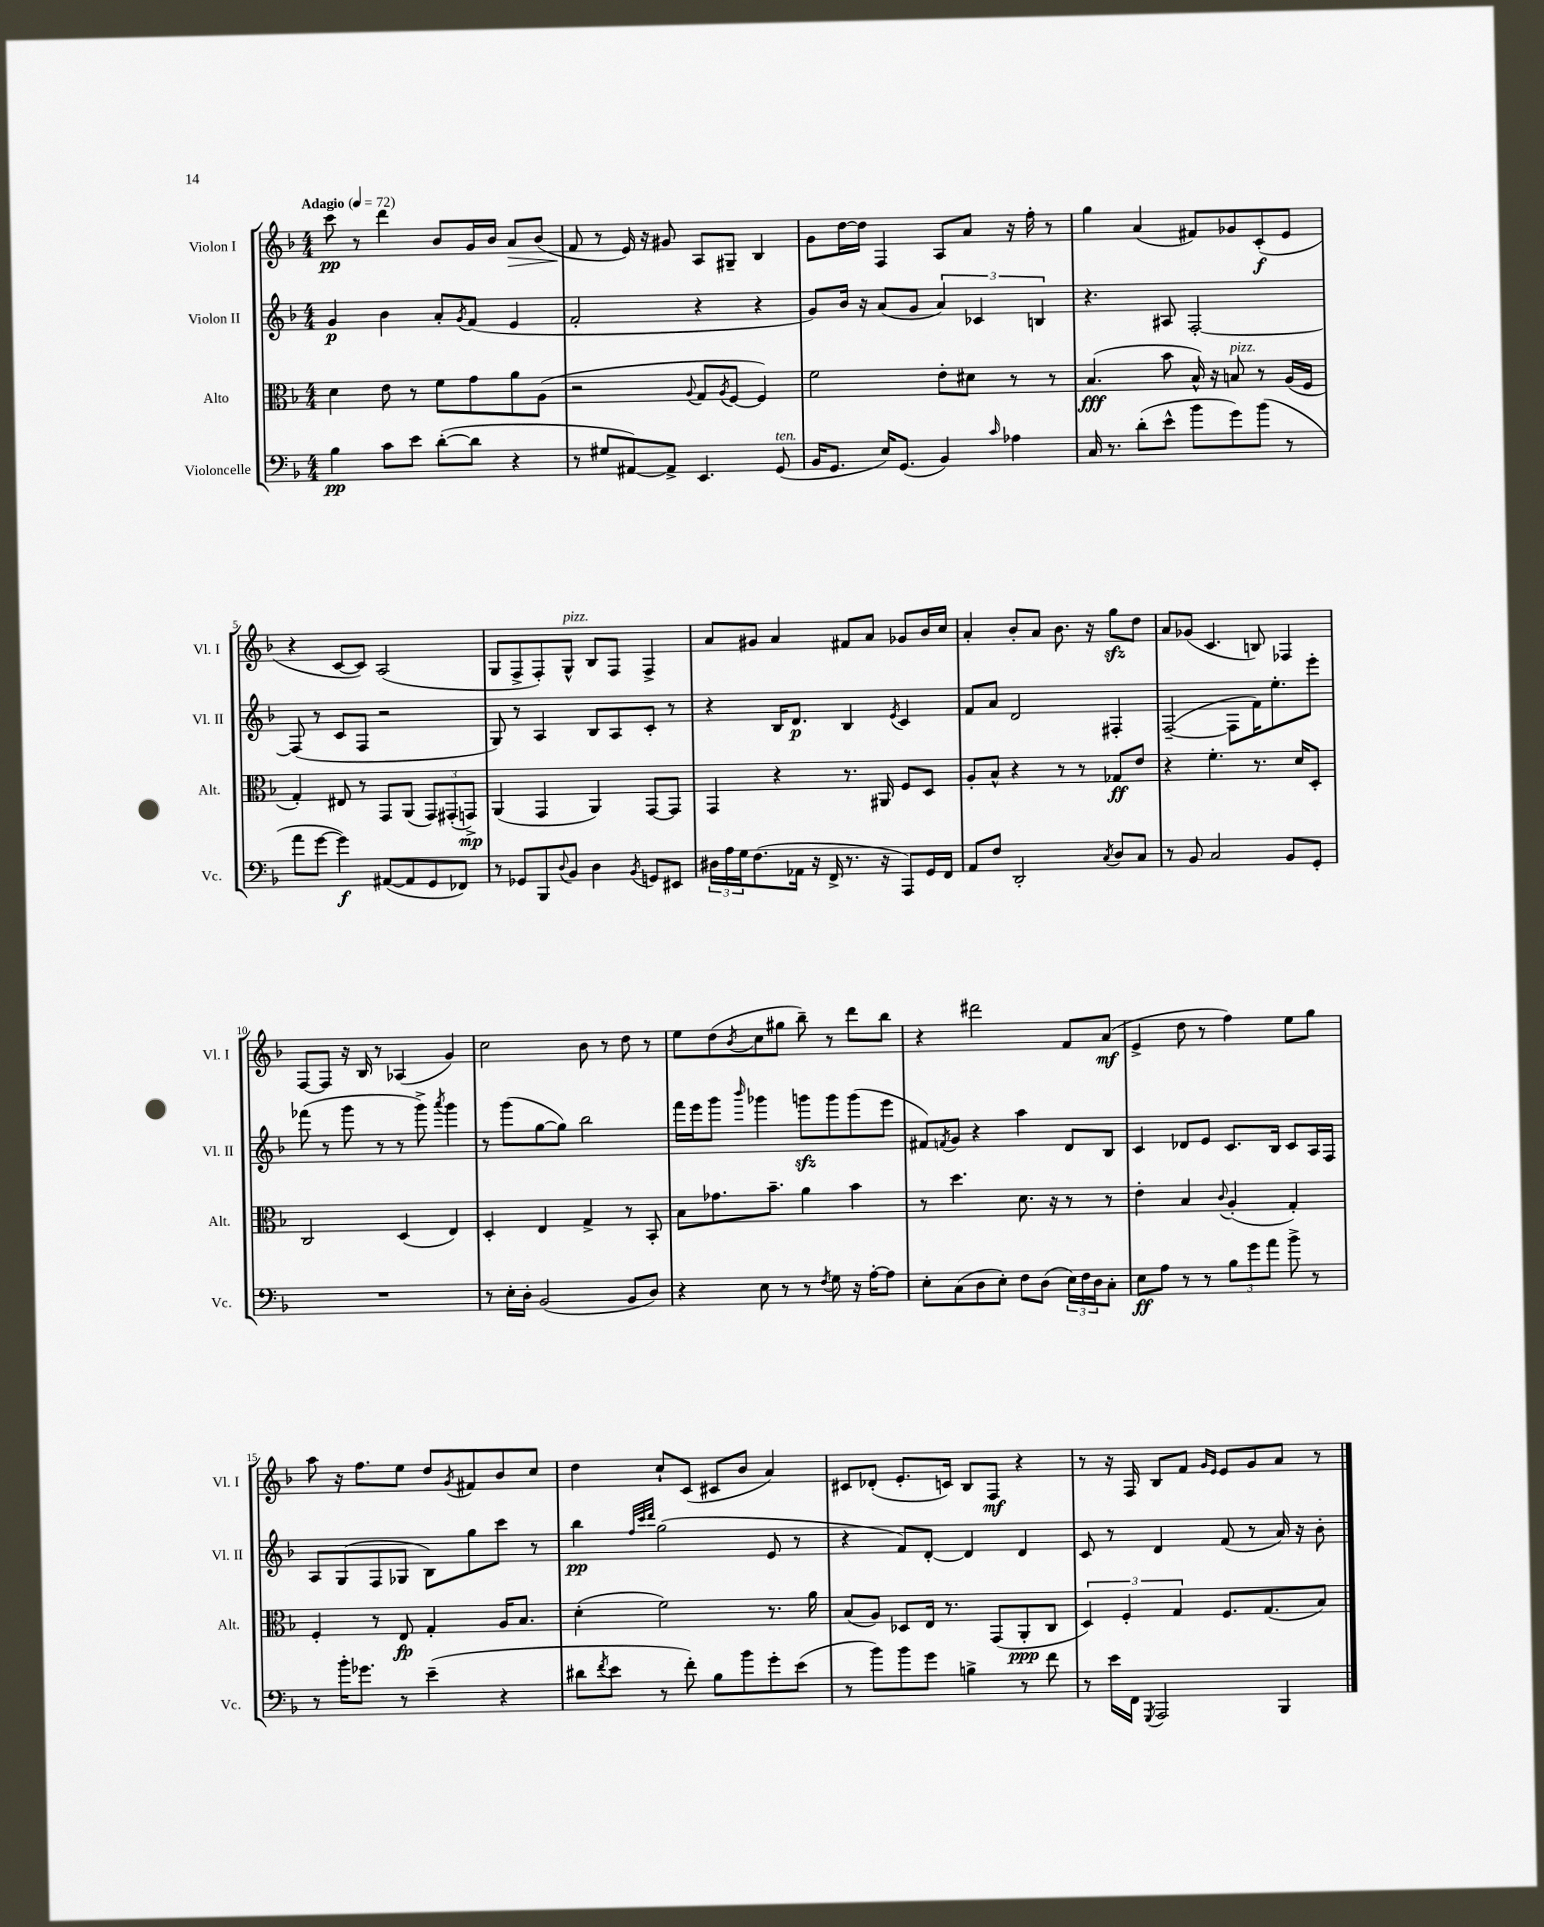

**kern	**kern	**kern	**kern
*staff4	*staff3	*staff2	*staff1
*clefF4	*clefC3	*clefG2	*clefG2
*k[b-]	*k[b-]	*k[b-]	*k[b-]
*M4/4	*M4/4	*M4/4	*M4/4
*MM72	*MM72	*MM72	*MM72
4B-	4d	4g	8ccc
.	.	.	8r
8c	8e	4b-	4ddd
8e	8r	.	.
([8d'	8f	8a'	8b-
.	.	8qg	.
8d]	8g	(8f	16g
.	.	.	16b-
4r	8a	4e	8a
.	(8A	.	(8b-
=	=	=	=
8r	2r	2f'	8f
8G#	.	.	8r
[8AA#)	.	.	16e)
.	.	.	16r
8AA#^]	.	.	8g#
.	8qqA	.	.
4.EE	8G	4r	8A
.	8qA	.	.
.	[8F	.	8G#~
.	4F])	4r	4B-
(8GG	.	.	.
=	=	=	=
16BB-	2f	8g)	8g
8.GG	.	.	.
.	.	16b-	[16dd
.	.	16r	16dd]
16E)	.	(8a	4F
(8.GG	.	.	.
.	.	8g	.
4BB-)	8e'	6a)	8A
.	8d#	.	8a
.	.	6c-	.
16qqc	.	.	.
4A-	8r	.	16r
.	.	.	16ff'
.	.	6B	.
.	8r	.	8r
=	=	=	=
16C	(4.B-	4.r	4gg
8.r	.	.	.
(8d'	.	.	(4a
8e^^	8b-	8A#	.
8b-	16B-^^)	[2F'	8f#)
.	16r	.	.
8g)	8B	.	8g-
(8b-	8r	.	(8c'
8r	(16A	.	8e
.	16F	.	.
=	=	=	=
8a	4G')	(8F]	4r
[8g	.	8r	.
4g])	8E#	8c	[8c
.	8r	8F	8c])
([8AA#	8GG	2r	(2A
8AA#]	(8AA	.	.
8GG	12GG)	.	.
.	(12GG#'	.	.
8FF-)	.	.	.
.	12GG^)	.	.
=	=	=	=
8r	(4AA	8G)	8G
8GG-	.	8r	8F^
8BBB-	4GG	4A	8F')
8qqD	.	.	.
8BB-	.	.	8G^^
4D	4AA)	8B-	8B-
.	.	8A	8F
8qBB-	.	.	.
8GG	[8GG	8c'	4F^
8EE#	8GG]	8r	.
=	=	=	=
24D#	4GG	4r	8a
24A	.	.	.
24G	.	.	.
(8.F	.	.	8g#
.	4r	16B-	4a
16AA-	.	8.d	.
16r	.	.	.
16FF^	.	.	.
8.r	8.r	4B-	8f#
.	.	.	8a
16r	16AA#	.	.
.	.	8qe	.
8AAA)	8F	4c	8g-
16GG	8D	.	16b-
16FF	.	.	16cc
=	=	=	=
8AA	8A'	8f	4a'
8F	8B-^^	8a	.
2DD'	4r	2d	8b-'
.	.	.	8a
.	8r	.	8.b-
.	8r	.	.
.	.	.	16r
8qC	.	.	.
8D	8G-	4F#'	8gg
8C	8e	.	8dd
=	=	=	=
8r	4r	([2F~	8a
8BB-	.	.	(8g-
2C	4.f'	.	4.c
.	.	8F]	.
.	8.r	16f)	8B)
.	.	8.ee'	.
8BB-	.	.	4F-
.	16d	.	.
8GG'	8D'	8eee'	.
=	=	=	=
1r	2C	(8fff-	[8F
.	.	8r	8F]
.	.	8ggg	16r
.	.	.	16B-
.	.	8r	8r
.	(4D	8r	(4A-
.	.	8ggg^)	.
.	.	8qaaa	.
.	4E)	4ggg	4g)
=	=	=	=
8r	4D'	8r	2cc
16E'	.	(8ggg	.
16D'	.	.	.
(2BB-	4E	[8gg	.
.	.	8gg])	.
.	4G^	2bb-	8b-
.	.	.	8r
8BB-	8r	.	8dd
8D)	8BB-'	.	8r
=	=	=	=
4r	8B-	16fff	8ee
.	.	16eee	.
.	8.g-	8ggg	(8dd
.	.	16qqbbb-	8qb-
8E	.	4ggg-	8cc
.	8.b-~	.	.
8r	.	.	8gg#
8r	4a	8ggg	8bb-~)
8qF	.	.	.
8G	.	8ggg	8r
16r	4b-	(8ggg	8ddd
[16A'	.	.	.
8A]	.	8eee	8bb-
=	=	=	=
8E'	8r	8f#)	4r
.	.	8qf	.
(8C	4.dd	8g	.
8D	.	4r	2ddd#
8E')	.	.	.
8F	8.d	4aa	.
(8D	.	.	.
.	16r	.	.
24E)	8r	8d	8f
24F	.	.	.
24D	.	.	.
8C'	8r	8B-	(8a
=	=	=	=
8E	4e'	4c	4e^
8A	.	.	.
8r	4B-	8d-	8dd
8r	.	8e	8r
.	8qqc	.	.
12B-	(4A'	8.c	4ff)
12g	.	.	.
12a	.	.	.
.	.	16B-	.
8b-^	4G')	8c	8ee
8r	.	16A	8gg
.	.	16F	.
=	=	=	=
8r	4F'	8A	8aa
16b-'	.	(8G	16r
8.g-	.	.	8.ff
.	8r	8F	.
8r	8E	8G-	8ee
(4e~	4G'	8B-)	8dd
.	.	.	8qg
.	.	8gg	8f#
4r	16A	8ccc	8b-
.	8.B-	.	.
.	.	8r	8cc
=	=	=	=
8d#	(4d'	4bb-	4dd
8qf	.	.	.
8e	.	.	.
.	.	32qqff	.
.	.	32qqccc	.
.	.	32qqddd	.
8r	2f)	(2gg	8cc`
8f')	.	.	(8c
8B-	.	.	8c#
8b-	.	.	8b-
8g'	8.r	8e	4a)
(8e	.	8r	.
.	16a	.	.
=	=	=	=
8r	(8B-	4r	8c#
8b-)	8A)	.	(8d-'
8b-	8D-	8f)	8.e'
8g	16E	[8d'	.
.	8.r	.	16c)
4B^	.	4d]	8B-
.	(8GG	.	8F
8r	8AA'	4d	4r
8f	8C	.	.
=	=	=	=
8r	6D)	8c	8r
16e	.	8r	16r
.	6F'	.	.
16FF	.	.	16F
8qGGG	.	.	.
2AAA	.	4d	8B-
.	6G	.	.
.	.	.	8f
.	.	.	16qqg
.	.	.	16qqe
.	8.F	(8f	8e
.	.	8r	8g
.	(8.G	.	.
4BBB-	.	16a)	8a
.	.	16r	.
.	8B-)	8b-'	8r
==	==	==	==
*-	*-	*-	*-
